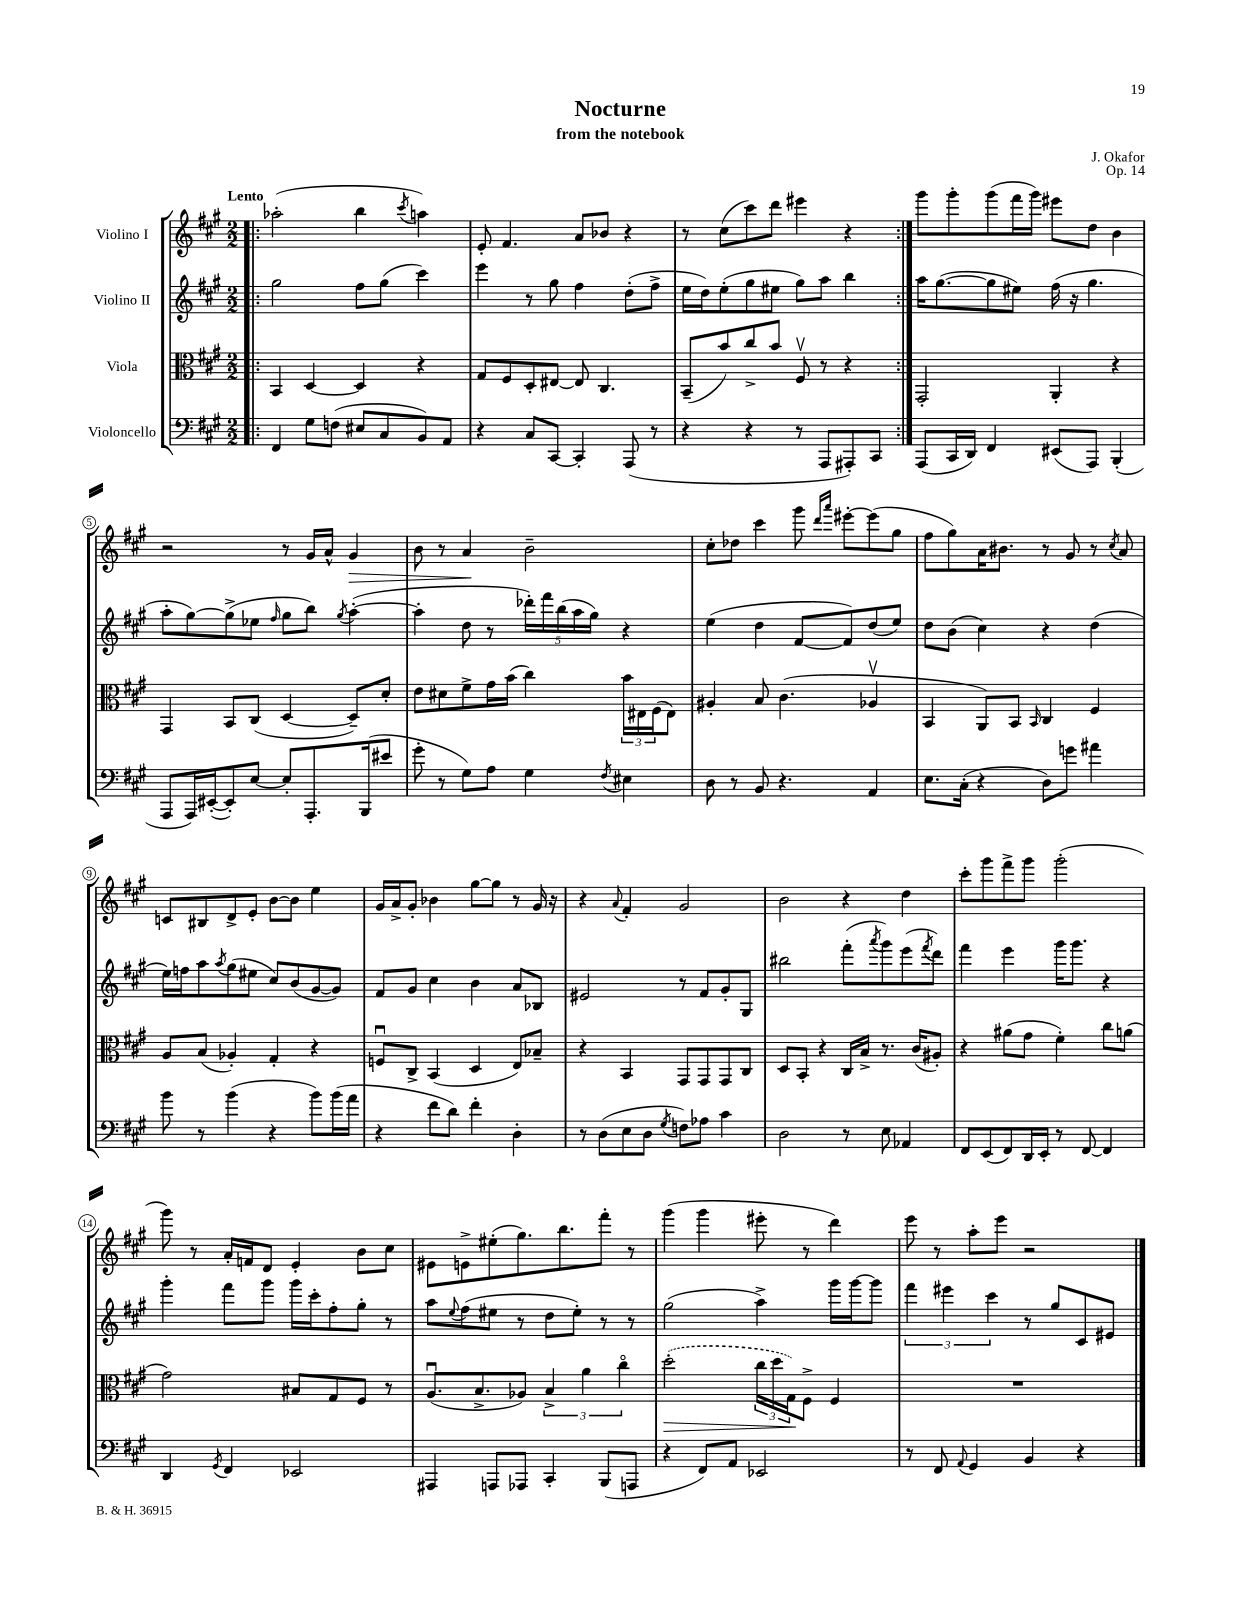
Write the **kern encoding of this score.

**kern	**kern	**kern	**kern
*staff4	*staff3	*staff2	*staff1
*clefF4	*clefC3	*clefG2	*clefG2
*k[f#c#g#]	*k[f#c#g#]	*k[f#c#g#]	*k[f#c#g#]
*M2/2	*M2/2	*M2/2	*M2/2
=!|:	=!|:	=!|:	=!|:
4FF#	4BB	2gg#	(2aa-'
8G#	[4D	.	.
(8F	.	.	.
8E#	4D]	8ff#	4bb
8C#	.	(8gg#	.
.	.	.	8qccc#
8BB)	4r	4ccc#)	4aa)
8AA	.	.	.
=	=	=	=
4r	8G#	4eee	8e'
.	8F#	.	4.f#
8C#	8D'	8r	.
[8CC#	[8E#	8gg#	.
4CC#']	8E#]	4ff#	8a
.	4.C#	.	8b-
(8AAA	.	(8dd'	4r
8r	.	8ff#^	.
=	=	=	=
4r	(8BB~	16ee	8r
.	.	16dd)	.
.	8b)	(8ee'	(8cc#
4r	8cc#^	8gg#	8ccc#)
.	8b	8ee#	8ddd
8r	8F#v	8gg#)	4eee#
8AAA	8r	8aa	.
8AAA#')	4r	4bb	4r
8CC#	.	.	.
=:|!	=:|!	=:|!	=:|!
(8AAA	2GG#'	16aa	8ggg#
.	.	([8.gg#	.
16CC#	.	.	8ggg#'
16DD)	.	.	.
4FF#	.	8gg#]	(8ggg#
.	.	8ee#)	16fff#
.	.	.	16ggg#)
(8EE#	4AA'	(16ff#	8eee#
.	.	16r	.
8AAA)	.	4.gg#	8dd
(4BBB'	4r	.	4b
=	=	=	=
8AAA	4GG#	8aa'	2r
16AAA)	.	[8gg#)	.
([16EE#'	.	.	.
8EE#'])	8BB	(8gg#^]	.
[8E	(8C#	8ee-	.
.	.	16qqff#	.
8E']	[4D	8gg#	8r
8.AAA'	.	8bb)	16g#
.	.	.	16a^^
.	.	8qgg#	.
.	8D~])	([4aa'	4g#
(16BBB	.	.	.
8e#	8d'	.	.
=	=	=	=
8g#'	8e	4aa']	8b
8r	8d#	.	8r
8G#)	8f#^	8dd	4a
8A	16g#	8r	.
.	(16b	.	.
4G#	4cc#)	20ddd-')	2b~
.	.	20fff#	.
.	.	(20bb	.
.	.	20aa	.
.	.	20gg#)	.
8qF#	.	.	.
4E#	24b	4r	.
.	24E#	.	.
.	(24F#	.	.
.	8E#)	.	.
=	=	=	=
8D	4A#'	(4ee	8cc#'
8r	.	.	8dd-
8BB	8B	4dd	4ccc#
4.r	(4.c#	.	.
.	.	[8f#	8ggg#
.	.	.	16qqddd
.	.	.	16qqaaa
.	.	8f#])	[8eee#'
4AA	4A-v	(8dd	(8eee#]
.	.	8ee)	8gg#
=	=	=	=
8.E	4BB	8dd	8ff#
.	.	(8b	8gg#)
(16C#'	.	.	.
4r	8AA)	4cc#)	16a
.	.	.	8.b#
.	8BB	.	.
.	16qqBB	.	.
8D)	4C#	4r	8r
8g	.	.	8g#
4a#	4F#	(4dd	8r
.	.	.	8qcc#
.	.	.	8a
=	=	=	=
8b	8A	16ee)	8c
.	.	16ff	.
8r	(8B	8aa	8B#
.	.	8qaa	.
(4b	4A-')	(8gg#	8d^
.	.	8ee#	8e'
4r	4G#'	8cc#)	[8b
.	.	(8b	8b]
8b)	4r	[8g#	4ee
(16b	.	8g#])	.
16a	.	.	.
=	=	=	=
4r	8Fu	8f#	16g#
.	.	.	16a^
.	8C#^	8g#	8g#'
8f#	(4BB	4cc#	4b-
8d)	.	.	.
4f#'	4D	4b	[8gg#
.	.	.	8gg#]
4D'	8E)	8a	8r
.	8B-~	8B-	16g#
.	.	.	16r
=	=	=	=
8r	4r	2e#	4r
(8D	.	.	.
.	.	.	8qqa
8E	4BB	.	4f#'
8D	.	.	.
8qG#	.	.	.
8F)	8GG#	8r	2g#
8A-	8GG#	8f#	.
4c#	8GG#	8g#'	.
.	8C#	8G#	.
=	=	=	=
2D	8D	2bb#	2b
.	8BB'	.	.
.	4r	.	.
8r	16C#	(8fff#'	4r
.	16B^	.	.
.	.	8qaaa	.
8E	8.r	8ggg#)	.
4AA-	.	(8eee	4dd
.	(16c#	.	.
.	.	8qfff#	.
.	8A#')	8ddd)	.
=	=	=	=
8FF#	4r	4fff#	8ccc#'
(8EE	.	.	8ggg#
8FF#)	(8a#	4eee	8fff#^
16DD	8g#	.	8ggg#
16EE'	.	.	.
8r	4f#')	16ggg#	(2ggg#'
.	.	8.ggg#	.
[8FF#	.	.	.
4FF#]	8cc#	4r	.
.	(8a	.	.
=	=	=	=
4DD	2g#)	4ggg#'	8ggg#)
.	.	.	8r
8qGG#	.	.	.
4FF#	.	8fff#	16a'
.	.	.	16f
.	.	8ggg#	8d
2EE-	8B#	16ggg#	4e'
.	.	16ccc#'	.
.	8G#	8ff#'	.
.	8F#	8gg#'	8b
.	8r	8r	8cc#
=	=	=	=
4AAA#	(8.Au	8aa	8e#
.	.	8qqee	.
.	.	(8ff#	8e^
.	8.B^	.	.
8AAA	.	8ee#	(8ee#'
8AAA-	8A-)	8r	8.gg#)
4CC#'	6B^	8dd	.
.	.	.	8.bb
.	.	8ee#')	.
.	6a	.	.
(8BBB	.	8r	8fff#'
.	6cc#o	.	.
8AAA	.	8r	8r
=	=	=	=
4r	(2dd'	(2gg#	(4ggg#
8FF#)	.	.	4ggg#
8AA	.	.	.
2EE-	24cc#	4aa^)	8eee#'
.	24dd	.	.
.	24G#)	.	.
.	8F#^	.	8r
.	4F#	16ggg#	4ddd)
.	.	[16ggg#	.
.	.	8ggg#]	.
=	=	=	=
8r	1r	6fff#	8eee
8FF#	.	.	8r
.	.	6eee#	.
8qqAA	.	.	.
4GG#	.	.	8aa'
.	.	6ccc#	.
.	.	.	8eee
4BB	.	8r	2r
.	.	8gg#	.
4r	.	8c#	.
.	.	8e#	.
==	==	==	==
*-	*-	*-	*-
